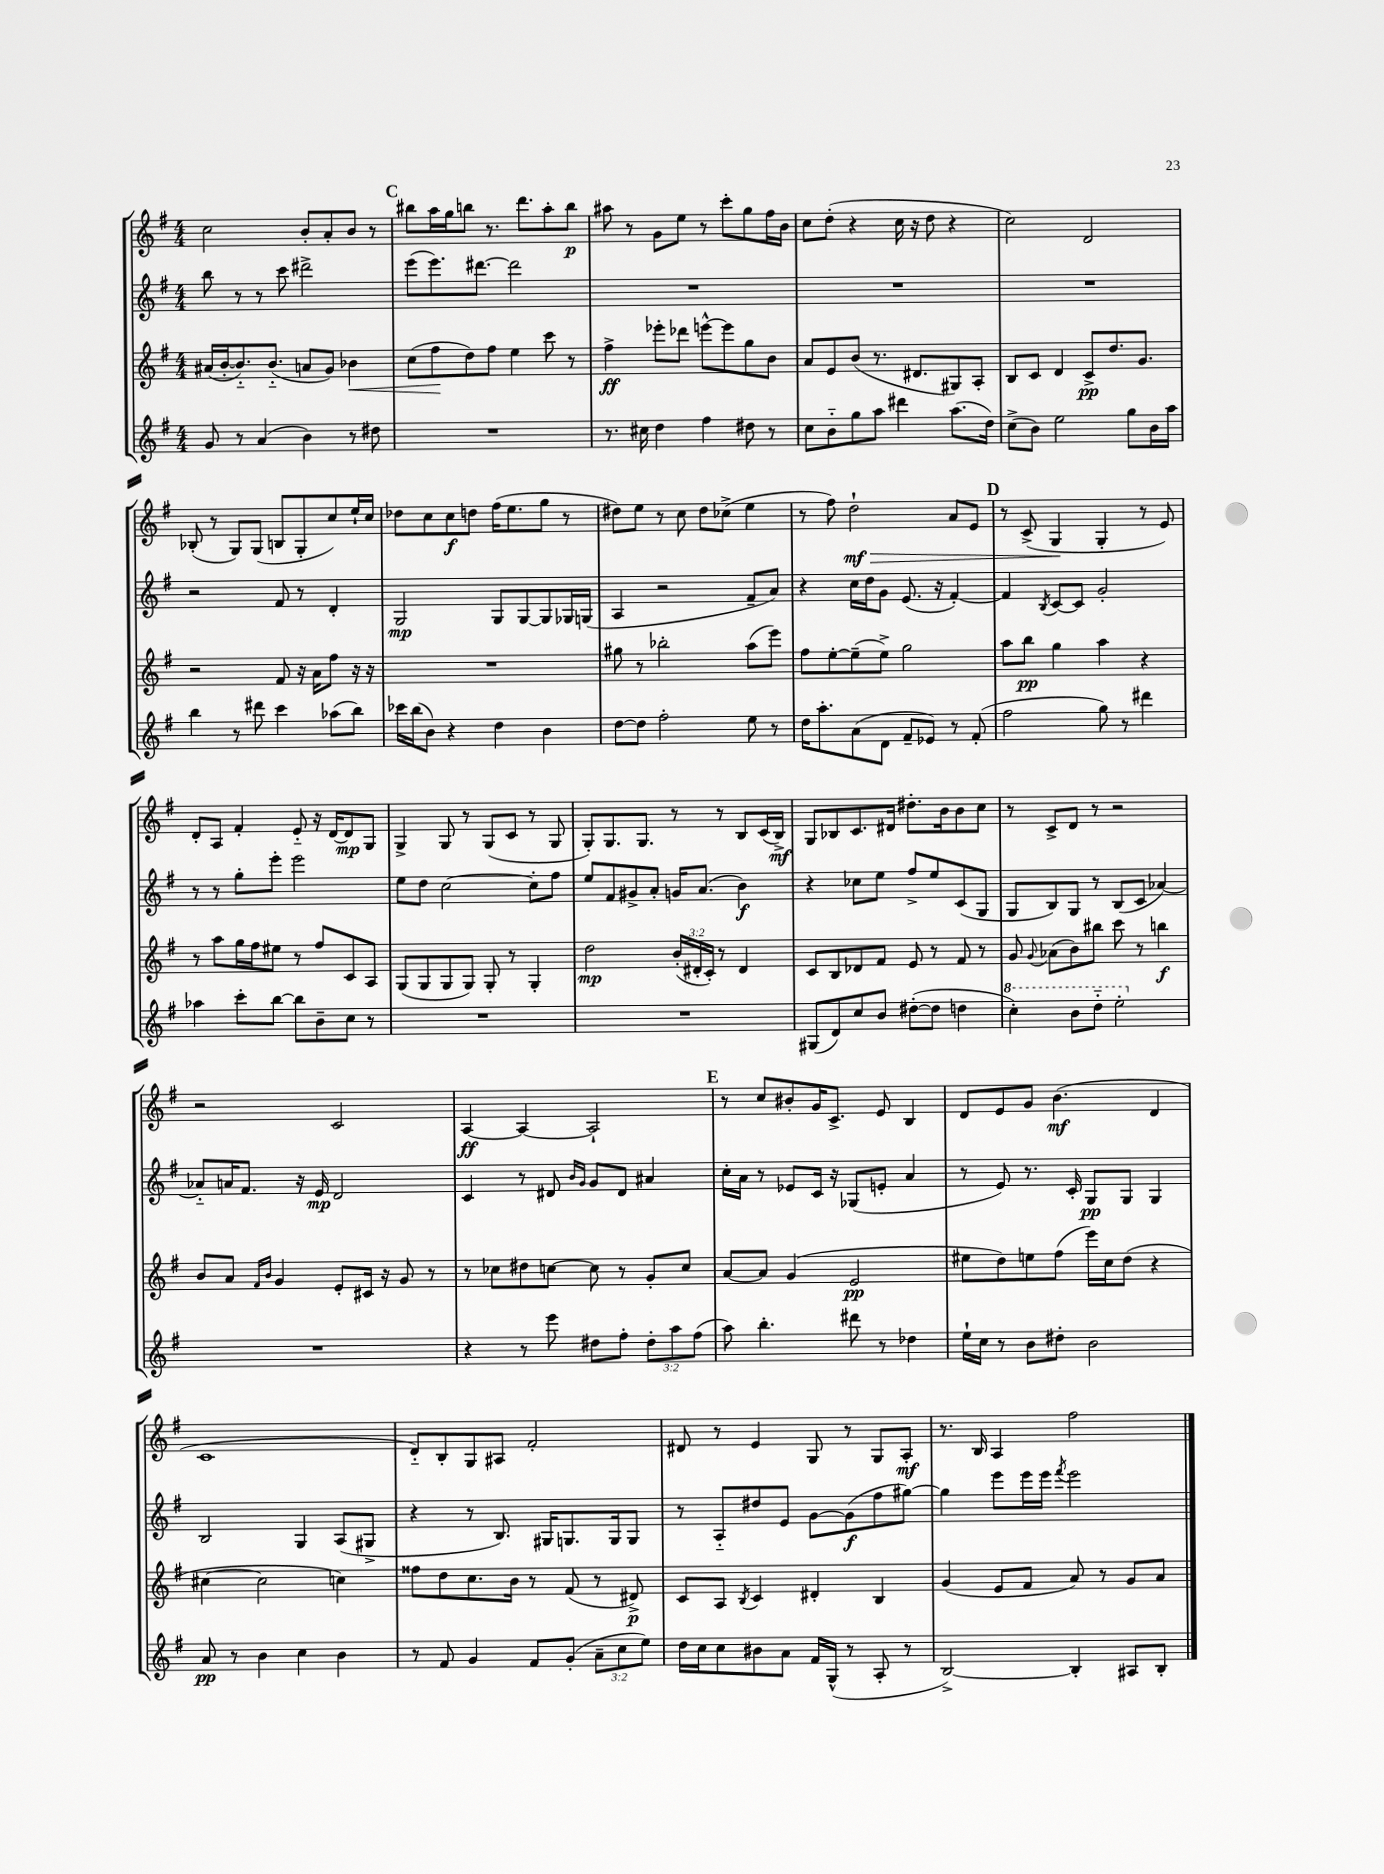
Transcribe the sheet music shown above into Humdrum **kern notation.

**kern	**dynam	**kern	**dynam	**kern	**dynam	**kern	**dynam
*part4	*part4	*part3	*part3	*part2	*part2	*part1	*part1
*staff4	*staff4	*staff3	*staff3	*staff2	*staff2	*staff1	*staff1
*clefG2	*	*clefG2	*	*clefG2	*	*clefG2	*
*k[f#]	*	*k[f#]	*	*k[f#]	*	*k[f#]	*
*M4/4	*	*M4/4	*	*M4/4	*	*M4/4	*
=96	=96	=96	=96	=96	=96	=96	=96
8g/	.	(16a#X/LL	.	8bb\	.	2cc\	.
.	.	[16b'/J	.	.	.	.	.
8r	.	8.b/])	.	8r	.	.	.
(4a/	.	.	.	8r	.	.	.
.	.	(8.b/J	.	.	.	.	.
.	.	.	.	8ccc\	.	.	.
4b\)	.	8an/L	.	2ddd#X^\	.	8b'/L	.
.	.	8g/J)	.	.	.	8a'/	.
!	!	!	!LO:HP:b	!	!	!	!
8r	.	4b-X\	<	.	.	8b/J	.
8dd#X\	.	.	.	.	.	8r	.
!!LO:REH:place=s1:t=C
=97	=97	=97	=97	=97	=97	=97	=97
1r	.	(8cc\L	.	(8eee\L	.	8bb#X\L	.
.	.	8ff#\	.	8.eee\)	.	16aa\L	.
.	.	.	.	.	.	16gg\J	.
.	.	8dd\)	[	.	.	8bbn\J	.
.	.	.	.	[8.ddd#X\J	.	.	.
.	.	8ff#\J	.	.	.	8.r	.
.	.	4ee\	.	2ddd#\]	.	.	.
.	.	.	.	.	.	8.ddd\L	.
.	.	8ccc\	.	.	.	8aa'\	.
.	.	8r	.	.	.	8bb\J	p
=98	=98	=98	=98	=98	=98	=98	=98
8.r	.	4ff#^\	ff	1r	.	8aa#X\	.
.	.	.	.	.	.	8r	.
16cc#X\	.	.	.	.	.	.	.
4dd\	.	8eee-X'\L	.	.	.	8g\L	.
.	.	8ddd-X\J	.	.	.	8ee\J	.
4ff#\	.	[8eeen^^\L	.	.	.	8r	.
.	.	8eee\]	.	.	.	8ccc'\L	.
8dd#X\	.	8gg\	.	.	.	8gg\	.
8r	.	8b\J	.	.	.	16ff#\L	.
.	.	.	.	.	.	16b\JJ	.
=99	=99	=99	=99	=99	=99	=99	=99
8cc\L	.	8a/L	.	1r	.	8cc\L	.
8b\	.	8e/	.	.	.	(8dd'\J	.
8gg\	.	(8b/J	.	.	.	4r	.
8aa\J	.	8.r	.	.	.	.	.
4ddd#X\	.	.	.	.	.	16cc\	.
.	.	8.d#X/L	.	.	.	16r	.
.	.	.	.	.	.	8dd\	.
(8.aa\L	.	8G#X/)	.	.	.	4r	.
.	.	8A'/J	.	.	.	.	.
16dd\Jk)	.	.	.	.	.	.	.
=100	=100	=100	=100	=100	=100	=100	=100
(8cc^\L	.	8B/L	.	1r	.	2cc\)	.
8b\J)	.	8c/J	.	.	.	.	.
2ee\	.	4d/	.	.	.	.	.
.	.	8c^/L	pp	.	.	2d/	.
.	.	8.dd/	.	.	.	.	.
8gg\L	.	.	.	.	.	.	.
.	.	8.g/J	.	.	.	.	.
16b\L	.	.	.	.	.	.	.
16aa\JJ	.	.	.	.	.	.	.
!!LO:LB:g=z
=101	=101	=101	=101	=101	=101	=101	=101
4bb\	.	2r	.	2r	.	(8B-X'/	.
.	.	.	.	.	.	8r	.
8r	.	.	.	.	.	8G/L)	.
8ddd#X\	.	.	.	.	.	(8G/J	.
4ccc\	.	8f#/	.	8f#/	.	8Bn/L	.
.	.	16r	.	8r	.	8G'/	.
.	.	16a\KL	.	.	.	.	.
(8aa-X\L	.	8ff#\J	.	4d'/	.	8cc/)	.
8bb\J)	.	16r	.	.	.	16ee`/L	.
.	.	16r	.	.	.	16cc/JJ	.
=102	=102	=102	=102	=102	=102	=102	=102
16ccc-X\LL	.	1r	.	2G/	mp	8dd-X\L	.
(16bb\J	.	.	.	.	.	.	.
8b\J)	.	.	.	.	.	8cc\	.
4r	.	.	.	.	.	8cc\	f
.	.	.	.	.	.	8ddn\J	.
4dd\	.	.	.	8G/L	.	(16ff#\KL	.
.	.	.	.	.	.	8.ee\	.
.	.	.	.	[8G/	.	.	.
4b\	.	.	.	8G/]	.	8gg\J	.
.	.	.	.	16G-X/L	.	8r	.
.	.	.	.	(16Gn/JJ	.	.	.
=103	=103	=103	=103	=103	=103	=103	=103
[8dd\L	.	8gg#X\	.	4A/	.	8dd#X\L)	.
8dd\J]	.	8r	.	.	.	8ee\J	.
2ff#'\	.	2bb-X'\	.	2r	.	8r	.
.	.	.	.	.	.	8cc\	.
.	.	.	.	.	.	8dd#\L	.
.	.	.	.	.	.	(8cc-X^\J	.
8ee\	.	(8aa\L	.	8f#~/L	.	4ee\	.
8r	.	8eee\J)	.	8a/J)	.	.	.
=104	=104	=104	=104	=104	=104	=104	=104
16dd\KL	.	8ff#\L	.	4r	.	8r	.
8.aa'\	.	.	.	.	.	.	.
.	.	[8ee'\	.	.	.	8ff#\)	.
!	!	!	!	!	!	!	!LO:HP:b
(8a\	.	(8ee~\]	.	16cc\LL	.	2dd`\	> mf
.	.	.	.	16dd\J	.	.	.
8d\J	.	8ee^\J)	.	8g\J	.	.	.
8f#~/L	.	2gg\	.	(8.e/	.	.	.
8e-X/J)	.	.	.	.	.	.	.
.	.	.	.	16r	.	.	.
8r	.	.	.	[4f#'/)	.	8a/L	.
(8f#'/	.	.	.	.	.	8e/J	.
!!LO:REH:place=s1:t=D
=105	=105	=105	=105	=105	=105	=105	=105
2ff#\	.	8aa\L	.	4f#/]	.	8r	.
.	.	8bb\J	pp	.	.	(8c^/	.
.	.	.	.	8qB/	.	.	.
.	.	4gg\	.	[8c/L	.	4G/	.
.	.	.	.	8c/J]	.	.	.
8gg\)	.	4aa\	.	2g'/	.	4G'/	]
8r	.	.	.	.	.	.	.
4ddd#X\	.	4r	.	.	.	8r	.
.	.	.	.	.	.	8e/)	.
!!LO:LB:g=z
=106	=106	=106	=106	=106	=106	=106	=106
4aa-X\	.	8r	.	8r	.	8d'/L	.
.	.	8aa\L	.	8r	.	8A/J	.
8ccc'\L	.	16gg\L	.	8gg'\L	.	4f#'/	.
.	.	16ff#\J	.	.	.	.	.
[8bb\J	.	8ee#X\J	.	8eee'\J	.	.	.
8bb\L]	.	8r	.	2eee\	.	8e/	.
8b~\	.	8ff#/L	.	.	.	16r	.
.	.	.	.	.	.	[16d/KL	.
8cc\J	.	8c/	.	.	.	8d/]	mp
8r	.	8A/J	.	.	.	8G/J	.
=107	=107	=107	=107	=107	=107	=107	=107
1r	.	(8G/L	.	8ee\L	.	4G^/	.
.	.	8G/	.	8dd\J	.	.	.
.	.	8G/	.	[2cc\	.	8G/	.
.	.	8G/J)	.	.	.	8r	.
.	.	8G'/	.	.	.	(8G/L	.
.	.	8r	.	.	.	8c/J	.
.	.	4G'/	.	8cc'\L]	.	8r	.
.	.	.	.	8ff#\J	.	8G/	.
=108	=108	=108	=108	=108	=108	=108	=108
1r	.	2dd\	mp	8ee/L	.	8G'/L)	.
.	.	.	.	8f#/	.	8.G/	.
.	.	.	.	8g#X^/	.	.	.
.	.	.	.	.	.	8.G/J	.
.	.	.	.	8a'/J	.	.	.
.	.	(24b'/LL	.	16gn/KL	.	8r	.
.	.	24d#X'/	.	.	.	.	.
.	.	.	.	(8.a/J	.	.	.
.	.	24c'/JJ)	.	.	.	.	.
.	.	8r	.	.	.	8r	.
.	.	4d#/	.	4b\)	f	8B/L	.
.	.	.	.	.	.	(16c/L	.
.	.	.	.	.	.	16B^/JJ)	mf
=109	=109	=109	=109	=109	=109	=109	=109
(8G#X/L	.	8c/L	.	4r	.	8G/L	.
8d/)	.	8B/	.	.	.	8B-X/	.
8cc/	.	8d-X/	.	8cc-X\L	.	8.c/	.
8b/J	.	8f#/J	.	8ee\J	.	.	.
.	.	.	.	.	.	16d#X/Jk	.
([8dd#X'\L	.	8e/	.	8ff#^/L	.	8.dd#X'\L	.
8dd#\J]	.	8r	.	8ee/	.	.	.
.	.	.	.	.	.	16b\k	.
4ddn\	.	8f#/	.	(8c/	.	8b\	.
.	.	8r	.	8G/J	.	8cc\J	.
=110	=110	=110	=110	=110	=110	=110	=110
*8va	*	*	*	*	*	*	*
4ccc'\)	.	8g/	.	8G/L	.	8r	.
.	.	8qqg/	.	.	.	.	.
.	.	(8a-X\L	.	8B/)	.	8c^/L	.
8bb\L	.	8b\)	.	8G/J	.	8d/J	.
8ddd\J	.	8bb#X\J	.	8r	.	8r	.
2eee'\	.	8ccc\	.	(8B/L	.	2r	.
.	.	8r	.	8c/J	.	.	.
.	.	4bbn\	f	[4a-X/)	.	.	.
!!LO:LB:g=z
=111	=111	=111	=111	=111	=111	=111	=111
*X8va	*	*	*	*	*	*	*
1r	.	8b/L	.	8a-X/L]	.	2r	.
.	.	8a/J	.	16an/K	.	.	.
.	.	.	.	8.f#/J	.	.	.
.	.	16qqf#/LL	.	.	.	.	.
.	.	16qqb/JJ	.	.	.	.	.
.	.	4g/	.	.	.	.	.
.	.	.	.	16r	.	.	.
.	.	.	.	16e/	mp	.	.
.	.	8e'/L	.	2d/	.	2c/	.
.	.	16c#X/Jk	.	.	.	.	.
.	.	16r	.	.	.	.	.
.	.	8g/	.	.	.	.	.
.	.	8r	.	.	.	.	.
=112	=112	=112	=112	=112	=112	=112	=112
4r	.	8r	.	4c/	.	[4A/	ff
.	.	8cc-X\L	.	.	.	.	.
8r	.	8dd#X\	.	8r	.	4A/_	.
8eee\	.	[8ccn\J	.	8d#X/	.	.	.
.	.	.	.	16qqb/LL	.	.	.
.	.	.	.	16qqg/JJ	.	.	.
8dd#X\L	.	8cc\]	.	8g/L	.	2A`/]	.
8ff#'\J	.	8r	.	8d#/J	.	.	.
12dd#'\L	.	8g'/L	.	4a#X/	.	.	.
12aa\	.	.	.	.	.	.	.
.	.	8cc/J	.	.	.	.	.
(12ff#\J	.	.	.	.	.	.	.
!!LO:REH:place=s1:t=E
=113	=113	=113	=113	=113	=113	=113	=113
8aa\)	.	[8a/L	.	16cc'\LL	.	8r	.
.	.	.	.	16a\JJ	.	.	.
4.bb'\	.	8a/J]	.	8r	.	8cc/L	.
.	.	(4g/	.	8e-X/L	.	8b#X'/	.
.	.	.	.	16c/Jk	.	16g/K	.
.	.	.	.	16r	.	8.c^/J	.
8ddd#X\	.	2e/	pp	(8G-X/L	.	.	.
8r	.	.	.	8en'/J	.	8e/	.
4dd-X\	.	.	.	4a/	.	4B/	.
=114	=114	=114	=114	=114	=114	=114	=114
16ee`\LL	.	8ee#X\L	.	8r	.	8d/L	.
16cc\JJ	.	.	.	.	.	.	.
8r	.	8dd\)	.	8e/)	.	8e/	.
8b\L	.	8een\	.	8.r	.	8g/J	.
8dd#X'\J	.	(8ff#\J	.	.	.	(4.b\	mf
.	.	.	.	16c'/	.	.	.
2b\	.	16eee\LL)	.	8G/L	pp	.	.
.	.	16cc\J	.	.	.	.	.
.	.	(8dd\J	.	8G/J	.	.	.
.	.	4r	.	4G/	.	4d/	.
!!LO:LB:g=z
=115	=115	=115	=115	=115	=115	=115	=115
8a/	pp	[4cc#X\	.	2B/	.	1c	.
8r	.	.	.	.	.	.	.
4b\	.	2cc#\]	.	.	.	.	.
4cc\	.	.	.	4G/	.	.	.
4b\	.	4ccn\)	.	(8A/L	.	.	.
.	.	.	.	8G#X^/J	.	.	.
=116	=116	=116	=116	=116	=116	=116	=116
8r	.	8ff##X\L	.	4r	.	8d/L)	.
8f#/	.	8dd\	.	.	.	8B'/	.
4g/	.	8.cc\	.	8r	.	8G/	.
.	.	.	.	8.B/)	.	8A#X/J	.
.	.	16b\Jk	.	.	.	.	.
8f#/L	.	8r	.	.	.	2f#'/	.
.	.	.	.	16G#X/KL	.	.	.
(8g'/J	.	(8f#/	.	8.Gn/	.	.	.
12a~\L	.	8r	.	.	.	.	.
.	.	.	.	16G/k	.	.	.
12cc\	.	.	.	.	.	.	.
.	.	8d#X^/)	p	8G/J	.	.	.
12ee\J)	.	.	.	.	.	.	.
=117	=117	=117	=117	=117	=117	=117	=117
16dd\LL	.	8c/L	.	8r	.	8d#X/	.
16cc\J	.	.	.	.	.	.	.
8cc\	.	8A/J	.	8A/L	.	8r	.
.	.	8qB/	.	.	.	.	.
8b#X\	.	4c/	.	8dd#X/	.	4e/	.
8a\J	.	.	.	8e/J	.	.	.
16f#/LL	.	4d#X'/	.	[8g\L	.	8G/	.
(16G^^/JJ	.	.	.	.	.	.	.
8r	.	.	.	(8g\]	f	8r	.
8A'/	.	4B/	.	8ff#\	.	8G/L	.
8r	.	.	.	[8gg#X\J)	.	8A'/J	mf
=118	=118	=118	=118	=118	=118	=118	=118
[2B^/)	.	(4g/	.	4gg#\]	.	8.r	.
.	.	.	.	.	.	16B/	.
.	.	8e/L	.	8eee\L	.	4A/	.
.	.	8f#/J	.	16eee\L	.	.	.
.	.	.	.	16eee\JJ	.	.	.
.	.	.	.	8qfff#/	.	.	.
4B'/]	.	8a/)	.	2eee\	.	2ff#\	.
.	.	8r	.	.	.	.	.
8A#X/L	.	8g/L	.	.	.	.	.
8B'/J	.	8a/J	.	.	.	.	.
==	==	==	==	==	==	==	==
*-	*-	*-	*-	*-	*-	*-	*-
